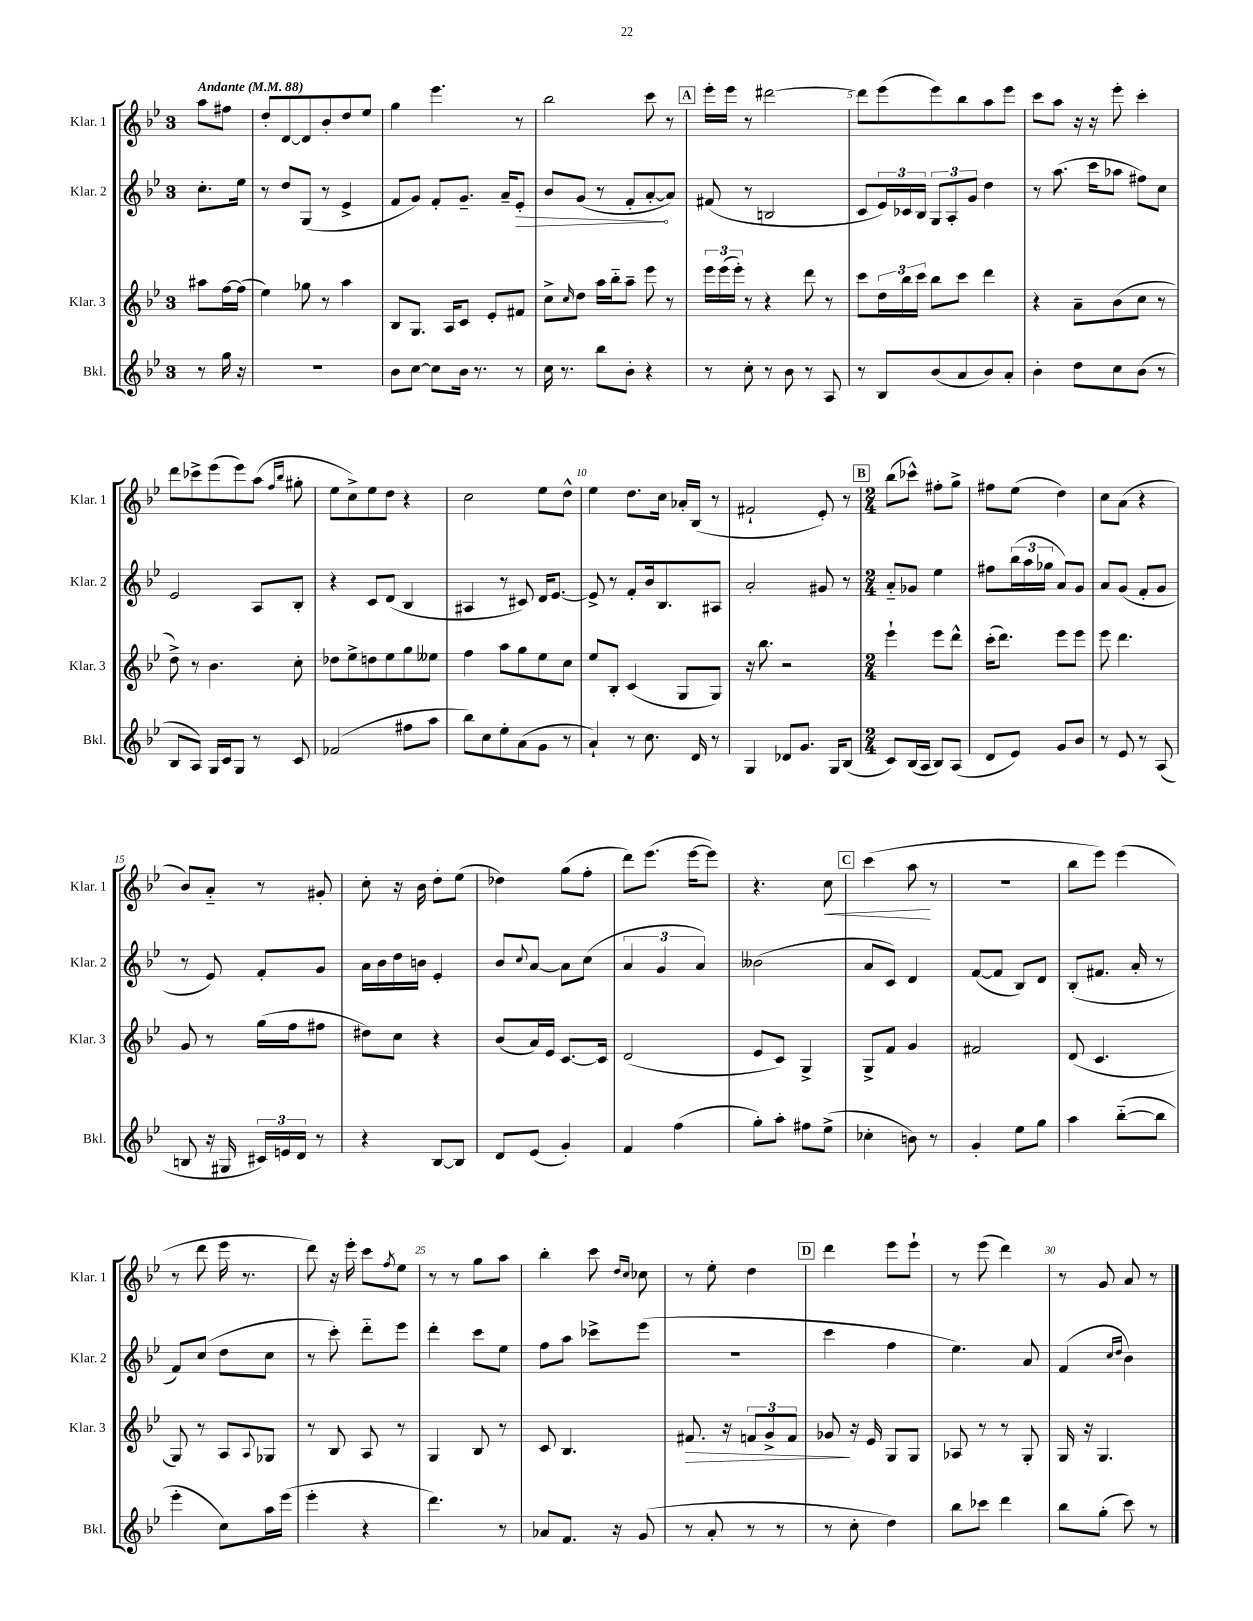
<<
\new StaffGroup <<
\new Staff = "s0" \with { instrumentName = "Klar. 1" shortInstrumentName = "Klar. 1" } {
    \clef treble \key bes \major \once \override Staff.TimeSignature.style = #'single-digit \time 3/4 \partial 4 \tempo "Andante" 4 = 88
    a''8 fis''8 |
    d''8-. d'8~ d'8 bes'8-. d''8 ees''8 |
    g''4 ees'''4. r8 |
    bes''2 c'''8 r8 |
    \mark \markup { \box "A" } ees'''16-. ees'''16 r8 dis'''2~ |
    dis'''8 ees'''8( ees'''8) bes''8 a''8 ees'''8 |
    c'''8 a''8 r16 r16 ees'''8-. c'''4-. |
    d'''8 ces'''8-> ees'''8( ees'''8) a''8( \grace { f''16 bes''16 } gis''8-. |
    ees''8 c''8->) ees''8 d''8 r4 |
    c''2 ees''8 d''8-^ |
    ees''4 d''8. c''16 aes'16-. bes16( r8 |
    fis'2-! ees'8-.) r8 |
    \mark \markup { \box "B" } \numericTimeSignature \time 2/4 bes''8( ces'''8-^) fis''8-. g''8-> |
    fis''8 ees''8( d''4) |
    c''8 a'8( r4 |
    bes'8) a'8-_ r8 gis'8-. |
    c''8-. r16 bes'16 d''8-. ees''8( |
    des''4) g''8( f''8-. |
    d'''8) ees'''8.( ees'''16~ ees'''8) |
    r4. c''8\< |
    \mark \markup { \box "C" } c'''4( a''8\! r8 |
    R2 |
    bes''8 ees'''8) ees'''4( |
    r8 d'''8 ees'''16 r8. |
    d'''8) r16 ees'''16-. c'''8 \acciaccatura { f''8 } ees''8 |
    r8 r8 g''8 a''8 |
    bes''4-. c'''8 \grace { d''16 c''16 } ces''8 |
    r8 ees''8-. d''4 |
    \mark \markup { \box "D" } d'''4 ees'''8 ees'''8-! |
    r8 ees'''8( d'''4) |
    r8 g'8 a'8 r8 \bar "|." |
}
\new Staff = "s1" \with { instrumentName = "Klar. 2" shortInstrumentName = "Klar. 2" } {
    \clef treble \key bes \major \once \override Staff.TimeSignature.style = #'single-digit \time 3/4 \partial 4
    c''8.-. ees''16 |
    r8 d''8 g8( r8 ees'4-> |
    f'8 g'8) f'8-. g'8.-- a'16-- \once \override Hairpin.circled-tip = ##t ees'8-.\> |
    bes'8 g'8( r8 f'8-. a'8~-.\! a'8) |
    \mark \markup { \box "A" } fis'8( r8 b2 |
    c'8 \tuplet 3/2 { ees'16) ces'16 bes16 } \tuplet 3/2 { g8 a8-. g'8 } d''4 |
    r8 a''8.( c'''16 aes''8 fis''8) c''8 |
    ees'2 a8 bes8-. |
    r4 c'8 d'8( bes4 |
    ais4 r8 cis'8) d'16 ees'8.~ |
    ees'8-> r8 f'8-. bes'16 bes8. ais8 |
    a'2-. gis'8 r8 |
    \mark \markup { \box "B" } \numericTimeSignature \time 2/4 a'8-_ ges'8 ees''4 |
    fis''8 \tuplet 3/2 { bes''16( a''16 ges''16 } a'8) g'8 |
    a'8 g'8( f'8-. g'8 |
    r8 ees'8) f'8-. g'8 |
    a'16 bes'16 d''16 b'16 ees'4-. |
    bes'8 \appoggiatura { c''8 } a'8~ a'8 c''8( |
    \tuplet 3/2 { a'4 g'4 a'4) } |
    beses'2( |
    \mark \markup { \box "C" } a'8 c'8) d'4 |
    f'8~( f'8 bes8) d'8 |
    bes8-.( fis'8. a'16-. r8 |
    f'8) c''8( d''8 c''8 |
    r8 c'''8-.) d'''8-_ ees'''8 |
    d'''4-. c'''8 ees''8 |
    f''8 a''8 ces'''8-> ees'''8( |
    r2 |
    \mark \markup { \box "D" } c'''4 f''4 |
    ees''4.) a'8 |
    f'4( \grace { c''16 d''16 } bes'4) \bar "|." |
}
\new Staff = "s2" \with { instrumentName = "Klar. 3" shortInstrumentName = "Klar. 3" } {
    \clef treble \key bes \major \once \override Staff.TimeSignature.style = #'single-digit \time 3/4 \partial 4
    ais''8 f''16~ f''16( |
    ees''4) ges''8 r8 a''4 |
    bes8 g8. a16 c'8 ees'8-. fis'8 |
    c''8-> \grace { c''16 } d''8 a''16 bes''16-_ a''8-- ees'''8 r8 |
    \mark \markup { \box "A" } \tuplet 3/2 { ees'''16 ees'''16( ees'''16-.) } r8 r4 d'''8 r8 |
    c'''8 \tuplet 3/2 { d''16 bes''16 c'''16 } bes''8 c'''8 d'''4 |
    r4 a'8-- bes'8( c''8 r8 |
    d''8->) r8 bes'4. c''8-. |
    des''8 ees''8-> d''8 ees''8 g''8 eeses''8 |
    f''4 a''8 g''8 ees''8 c''8 |
    ees''8 bes8-. c'4( g8 g8) |
    r16 bes''8. r2 |
    \mark \markup { \box "B" } \numericTimeSignature \time 2/4 ees'''4-! ees'''8 d'''8-^ |
    c'''16-.( d'''8.) ees'''8 ees'''8 |
    ees'''8 d'''4. |
    g'8 r8 g''16( f''16 fis''8 |
    dis''8) c''8 r4 |
    bes'8( a'16) ees'16 c'8.~ c'16 |
    d'2( |
    ees'8 c'8) g4-> |
    \mark \markup { \box "C" } g8-> f'8 g'4 |
    fis'2 |
    d'8( c'4. |
    g8) r8 a8 \appoggiatura { a8 } ges8 |
    r8 bes8 a8 r8 |
    g4 bes8 r8 |
    c'8 bes4. |
    fis'8.\> r16 \tuplet 3/2 { f'8 g'8-> f'8 } |
    \mark \markup { \box "D" } ges'8\! r16 ees'16 g8 g8 |
    aes8 r8 r8 g8-. |
    g16 r16 g4. \bar "|." |
}
\new Staff = "s3" \with { instrumentName = "Bkl." shortInstrumentName = "Bkl." } {
    \clef treble \key bes \major \once \override Staff.TimeSignature.style = #'single-digit \time 3/4 \partial 4
    r8 g''16 r16 |
    R2. |
    bes'8 c''8~ c''8 bes'16 r8. r8 |
    c''16 r8. bes''8 bes'8-. r4 |
    \mark \markup { \box "A" } r8 c''8-. r8 bes'8 r8 a8 |
    r8 bes8 bes'8( a'8 bes'8) a'8-. |
    bes'4-. d''8 c''8 bes'8( r8 |
    bes8 a8) g16 c'16 g8 r8 c'8 |
    fes'2( fis''8 a''8 |
    bes''8) c''8 ees''8-. a'8( g'8 r8 |
    a'4-!) r8 c''8. d'16 r8 |
    g4 des'8 g'8. g16 bes8( |
    \mark \markup { \box "B" } \numericTimeSignature \time 2/4 c'8) bes16( a16 bes8) a8( |
    d'8 ees'8) g'8 bes'8 |
    r8 ees'8 r8 a8( |
    b8 r16 gis16 \tuplet 3/2 { cis'16) e'16 d'16 } r8 |
    r4 bes8~ bes8 |
    d'8 ees'8( g'4-.) |
    f'4 f''4( |
    g''8-.) a''8-. fis''8 ees''8->( |
    \mark \markup { \box "C" } ces''4-. b'8) r8 |
    g'4-. ees''8 g''8 |
    a''4 bes''8~-_( bes''8 |
    ees'''4-. c''8) a''16 ees'''16( |
    ees'''4-. r4 |
    d'''4.) r8 |
    aes'8 f'8. r16 g'8( |
    r8 a'8-. r8 r8 |
    \mark \markup { \box "D" } r8 c''8-. d''4) |
    bes''8 ces'''8 d'''4 |
    bes''8 g''8-.( c'''8) r8 \bar "|." |
}
>>
>>
\layout { \context { \Score \override BarNumber.break-visibility = ##(#f #t #t) barNumberVisibility = #(every-nth-bar-number-visible 5) } }
